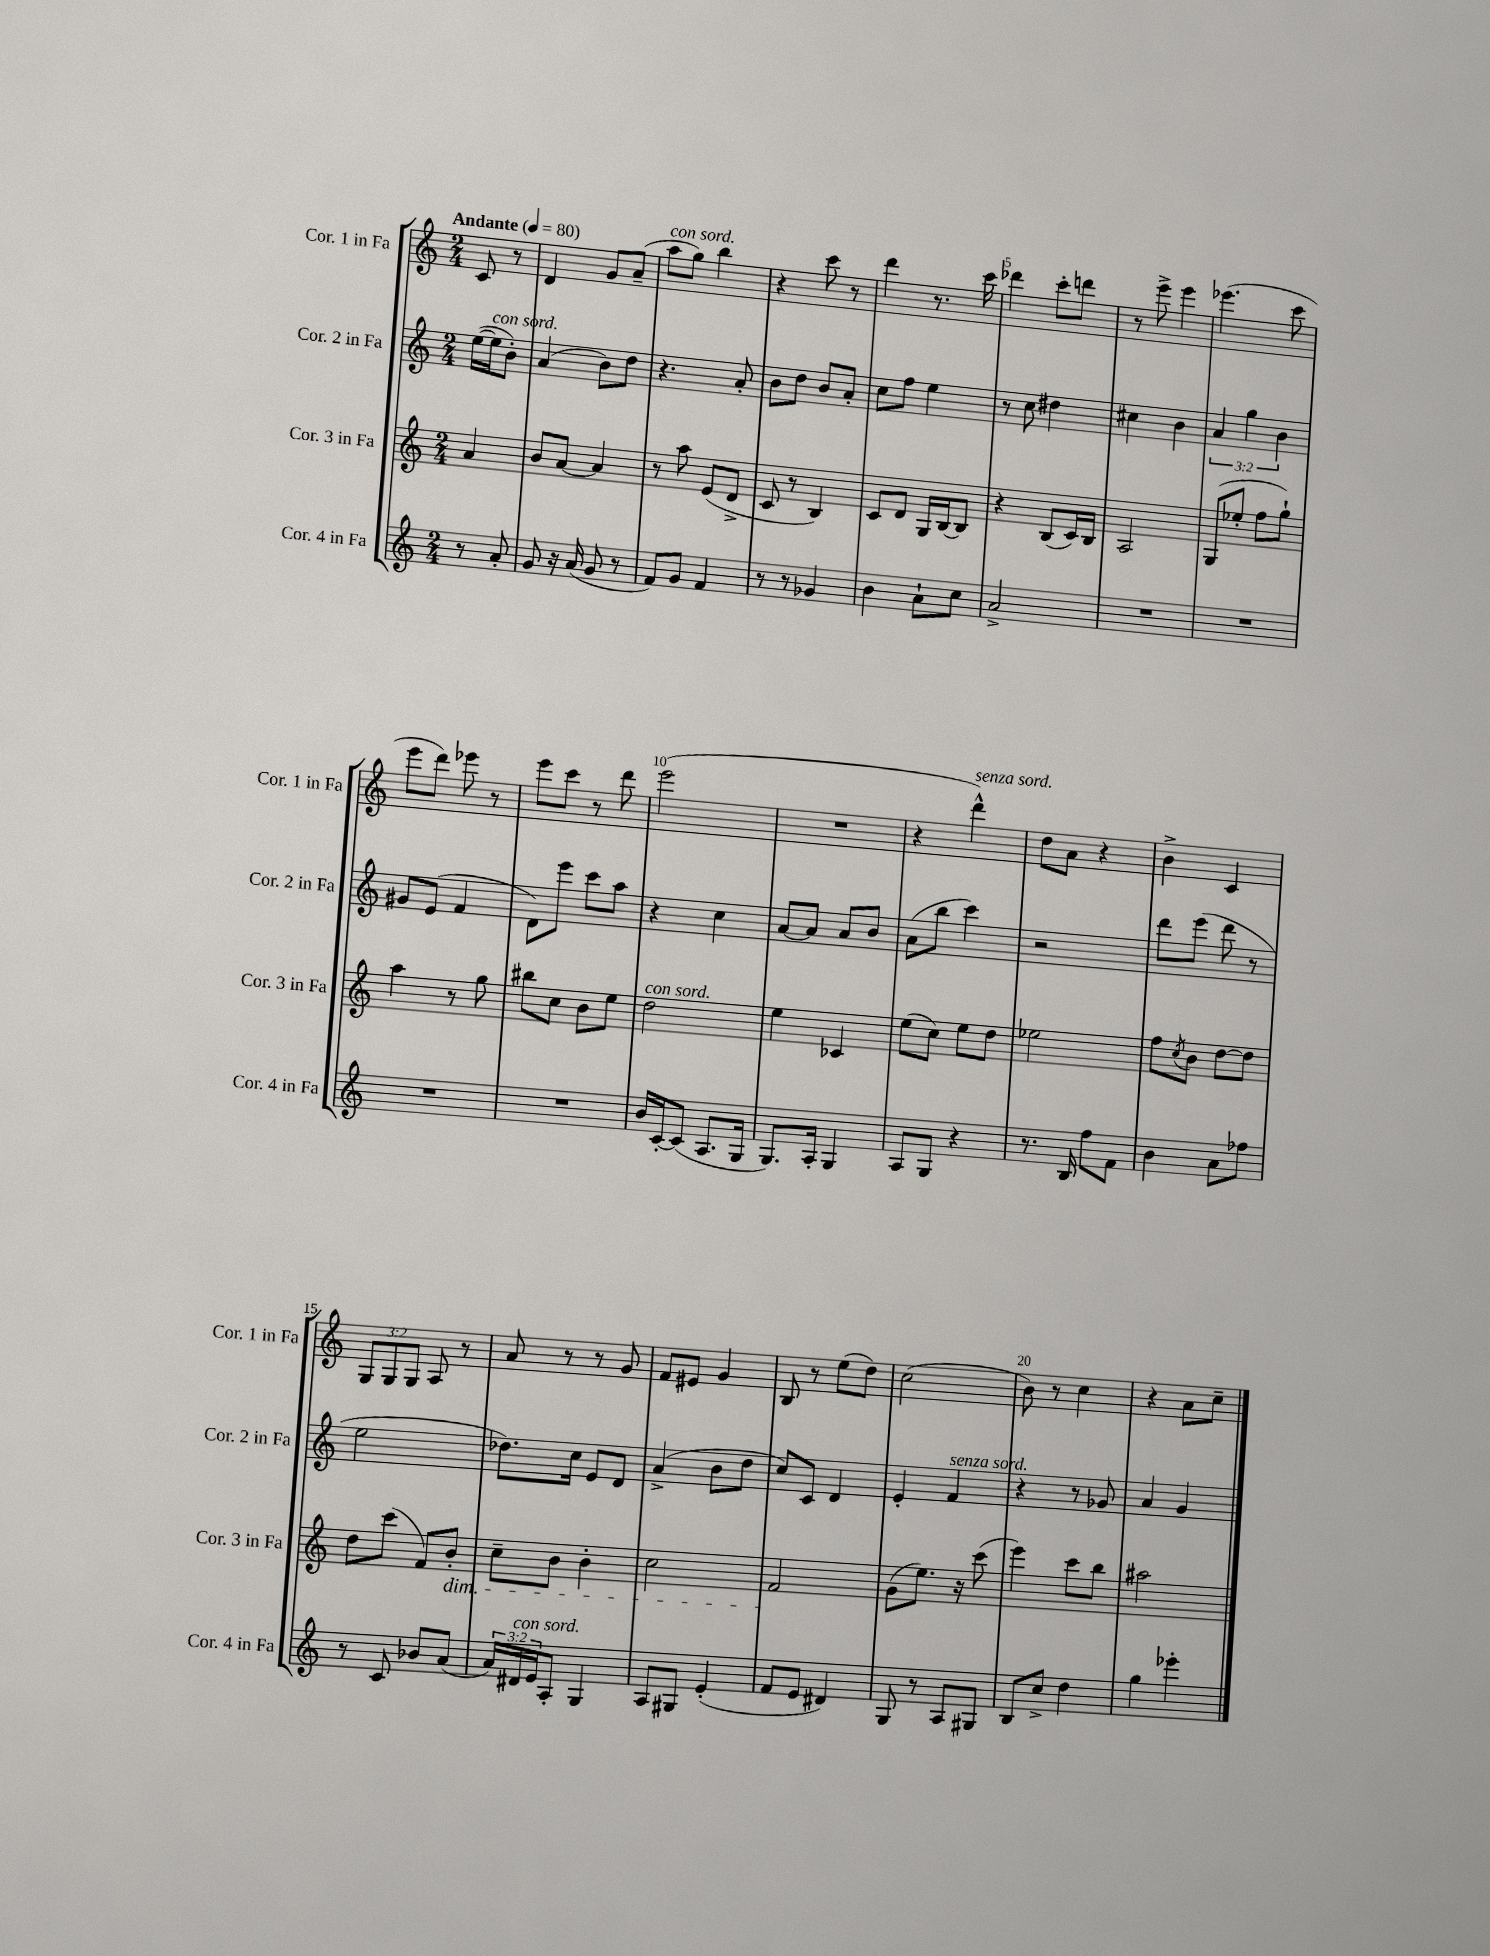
<<
\new StaffGroup <<
\new Staff = "s0" \with { instrumentName = "Cor. 1 in Fa" shortInstrumentName = "Cor. 1 in Fa" } {
    \clef treble \key c \major \numericTimeSignature \time 2/4 \override Staff.TupletNumber.text = #tuplet-number::calc-fraction-text \partial 4 \tempo "Andante" 4 = 80
    c'8 r8 |
    d'4 g'8 a'8--( |
    a''8^\markup { \italic "con sord." } g''8) b''4 |
    r4 c'''8 r8 |
    d'''4 r8. c'''16 |
    des'''4 c'''8-. d'''8 |
    r8 e'''8-> e'''4 |
    ees'''4.( c'''8 |
    e'''8 d'''8) ees'''8 r8 |
    e'''8 c'''8 r8 d'''8 |
    e'''2( |
    R2 |
    r4 d'''4-^^\markup { \italic "senza sord." }) |
    d''8 a'8 r4 |
    b'4-> c'4 |
    \tuplet 3/2 { g8 g8 g8 } a8 r8 |
    a'8 r8 r8 g'8 |
    f'8 eis'8 g'4 |
    b8 r8 e''8( d''8) |
    c''2( |
    b'8) r8 c''4 |
    r4 a'8 c''8-- \bar "|." |
}
\new Staff = "s1" \with { instrumentName = "Cor. 2 in Fa" shortInstrumentName = "Cor. 2 in Fa" } {
    \clef treble \key c \major \numericTimeSignature \time 2/4 \override Staff.TupletNumber.text = #tuplet-number::calc-fraction-text \partial 4
    e''16~( e''16^\markup { \italic "con sord." } b'8-.) |
    a'4( b'8) d''8 |
    r4. a'8-. |
    b'8 d''8 b'8 a'8-. |
    c''8 f''8 e''4 |
    r8 c''8 dis''4 |
    cis''4 b'4 |
    \tuplet 3/2 { a'4 g''4 b'4 } |
    gis'8 e'8( f'4 |
    d'8) e'''8 c'''8 a''8 |
    r4 c''4 |
    a'8~ a'8 a'8 b'8 |
    a'8( b''8 c'''4) |
    r2 |
    d'''8 e'''8( d'''8 r8 |
    e''2 |
    des''8.) c''16 e'8 d'8 |
    a'4->( b'8 d''8 |
    c''8) c'8 d'4 |
    e'4-. f'4^\markup { \italic "senza sord." } |
    r4 r8 ges'8 |
    a'4 g'4 \bar "|." |
}
\new Staff = "s2" \with { instrumentName = "Cor. 3 in Fa" shortInstrumentName = "Cor. 3 in Fa" } {
    \clef treble \key c \major \numericTimeSignature \time 2/4 \partial 4
    a'4 |
    b'8 a'8~ a'4 |
    r8 a''8 e'8( d'8-> |
    c'8 r8 b4) |
    c'8 d'8 g16 b16~ b8 |
    r4 b8( c'16) b16 |
    a2 |
    g8( ees''8-. f''8 g''8-!) |
    a''4 r8 g''8 |
    bis''8 c''8 b'8 e''8 |
    d''2^\markup { \italic "con sord." } |
    e''4 ces'4 |
    e''8( c''8) e''8 d''8 |
    ees''2 |
    f''8 \acciaccatura { c''8 } b'8 d''8~ d''8 |
    d''8 c'''8( f'8) b'8-.\dim |
    c''8-- b'8 b'4-. |
    c''2 |
    f'2\! |
    g'8( e''8.) r16 c'''8( |
    e'''4) c'''8 b''8 |
    ais''2 \bar "|." |
}
\new Staff = "s3" \with { instrumentName = "Cor. 4 in Fa" shortInstrumentName = "Cor. 4 in Fa" } {
    \clef treble \key c \major \numericTimeSignature \time 2/4 \override Staff.TupletNumber.text = #tuplet-number::calc-fraction-text \partial 4
    r8 a'8-. |
    g'8 r16 a'16( g'8 r8 |
    f'8) g'8 f'4 |
    r8 r8 ges'4 |
    b'4 a'8-! c''8 |
    a'2-> |
    R2 |
    R2 |
    R2 |
    R2 |
    b'16 c'16~-. c'8( a8. g16 |
    g8.) a16-. g4 |
    a8 g8 r4 |
    r8. b16 f''8 f'8 |
    b'4 a'8 fes''8 |
    r8 c'8 bes'8 a'8( |
    \tuplet 3/2 { a'16) dis'16^\markup { \italic "con sord." } e'16 } a8-. g4 |
    a8 gis8 e'4-.( |
    f'8 e'8 dis'4) |
    g8 r8 a8 gis8 |
    b8 c''8-> d''4 |
    g''4 ees'''4-. \bar "|." |
}
>>
>>
\layout { \context { \Score \override BarNumber.break-visibility = ##(#f #t #t) barNumberVisibility = #(every-nth-bar-number-visible 5) } }
